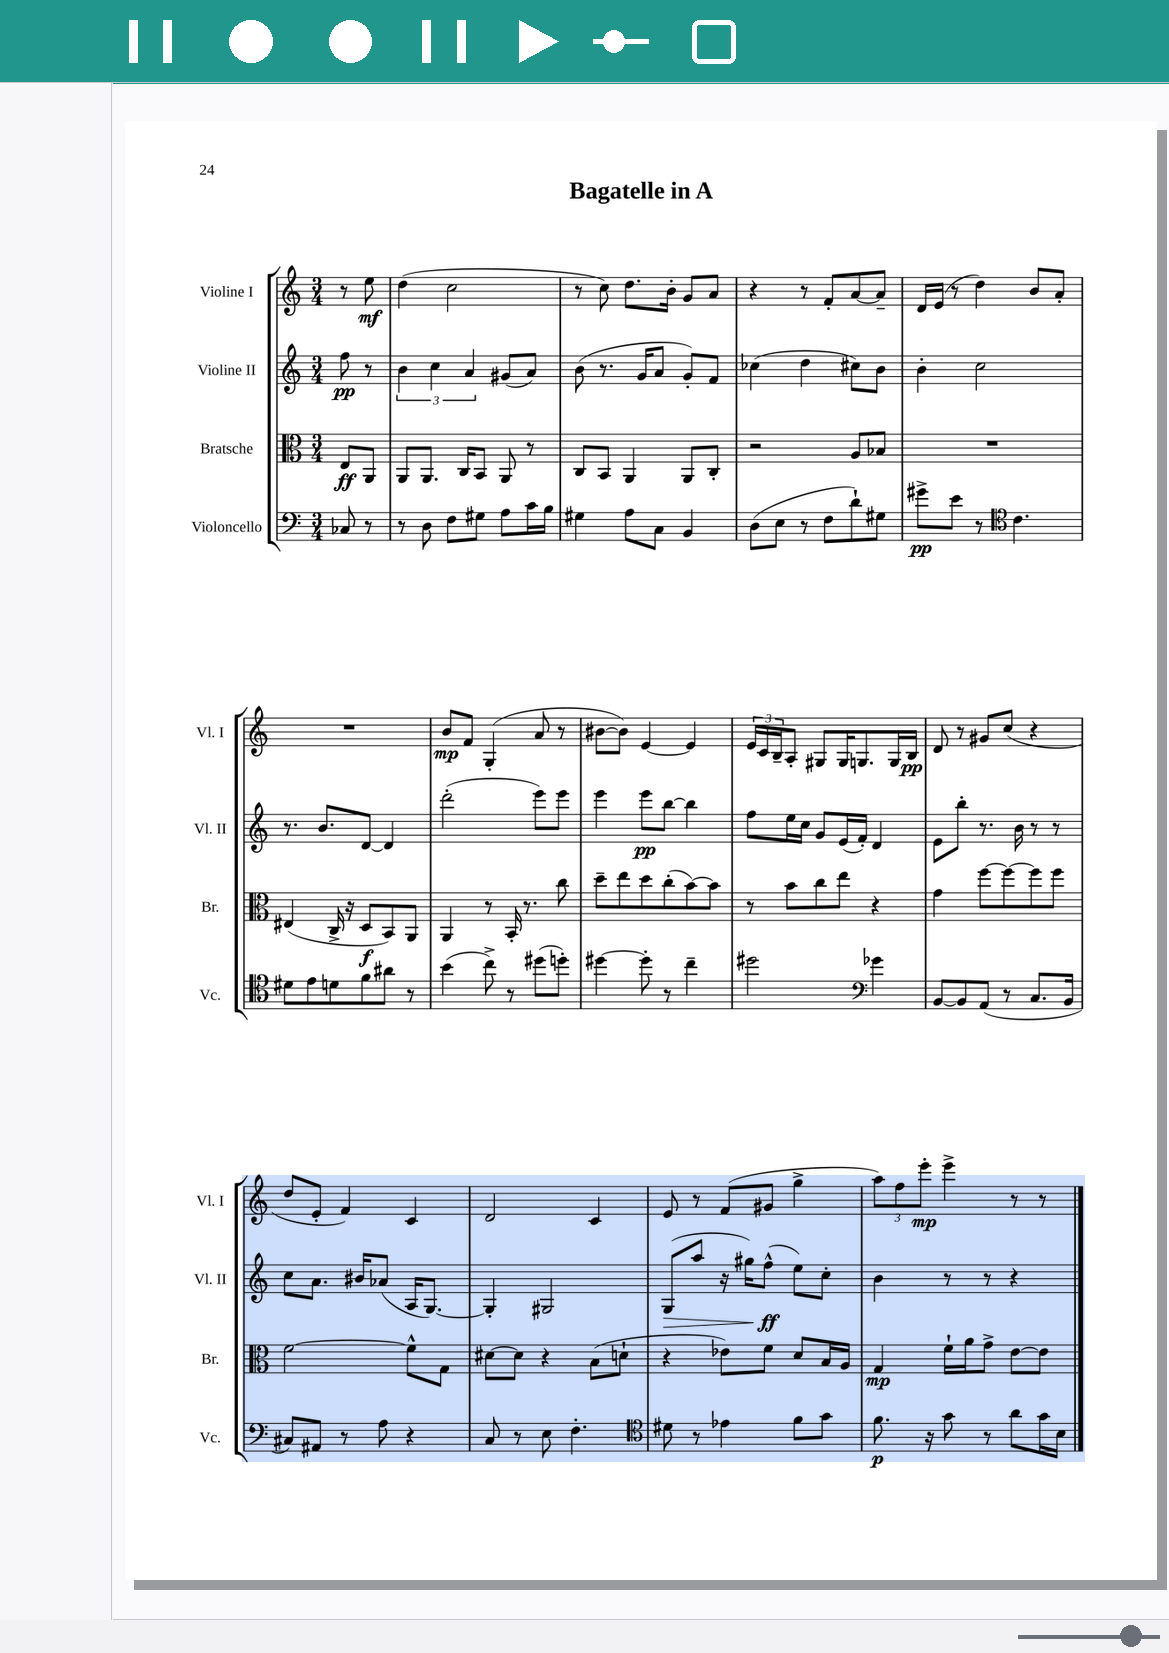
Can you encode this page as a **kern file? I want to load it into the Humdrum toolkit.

**kern	**kern	**kern	**kern
*staff4	*staff3	*staff2	*staff1
*clefF4	*clefC3	*clefG2	*clefG2
*k[]	*k[]	*k[]	*k[]
*M3/4	*M3/4	*M3/4	*M3/4
8C-	8E	8ff	8r
8r	8AA	8r	8ee
=	=	=	=
8r	8AA	6b	(4dd
8D	8.AA	.	.
.	.	6cc	.
8F	.	.	2cc
.	16C	.	.
.	.	6a	.
8G#	8BB	.	.
8A	8AA	(8g#	.
16c	8r	8a)	.
16B	.	.	.
=	=	=	=
4G#	8C	(8b	8r
.	8BB	8.r	8cc)
8A	4AA	.	8.dd
.	.	16g	.
8C	.	8a	.
.	.	.	16b'
4BB	8AA	8g')	8g
.	8C'	8f	8a
=	=	=	=
(8D	2r	(4cc-	4r
8E	.	.	.
8r	.	4dd	8r
8F	.	.	8f'
8d`)	8A	8cc#)	[8a
8G#	8B-	8b	8a~]
=	=	=	=
8g#^	2.r	4b'	16d
.	.	.	(16e
8e	.	.	8r
8r	.	2cc	4dd)
*clefC4	*	*	*
4.c	.	.	.
.	.	.	8b
.	.	.	8a'
=	=	=	=
8d#	(4E#	8.r	2.r
8e	.	.	.
.	.	8.b	.
8d	16C^	.	.
.	16r	.	.
8f	8D	[8d	.
8a#	8BB)	4d]	.
8r	8AA	.	.
=	=	=	=
(4b	4AA	(2ddd'	8b
.	.	.	8f
8cc^)	8r	.	(4G'
8r	16BB'	.	.
.	8.r	.	.
(8dd#	.	8eee)	8a
8dd')	8cc	8eee	8r
=	=	=	=
[4dd#	8dd~	4eee	[8b#
.	8ee	.	8b#])
8dd#']	8dd	8eee	[4e
8r	(8cc'	[8bb	.
4cc~	[8b)	4bb]	4e]
.	8b]	.	.
=	=	=	=
2dd#	8r	8ff	24e
.	.	.	24c
.	.	.	24B~
.	8b	16ee	8A'
.	.	16cc	.
.	8cc	8g	8G#
.	8ee	(16e	16G#
.	.	16f')	8.G
*clefF4	*	*	*
4g-	4r	4d	.
.	.	.	16G
.	.	.	16B
=	=	=	=
[8BB	4g	8e	8d
8BB]	.	8bb'	8r
(8AA	[8ff	8.r	8g#
8r	8ff_	.	(8cc
.	.	16b	.
8.C	8ff]	8r	4r
.	8ff	8r	.
16BB	.	.	.
=	=	=	=
8C#)	[2f	8cc	8dd
8AA#	.	8.a	8e'
8r	.	.	4f)
.	.	16b#	.
8A	.	(8a-	.
4r	8f^^]	16A	4c
.	.	[8.G)	.
.	8G	.	.
=	=	=	=
8C	[8d#	4G']	2d
8r	8d#]	.	.
8E	4r	2G#	.
4.F'	.	.	.
.	(8B	.	4c
.	8d`	.	.
=	=	=	=
*clefC4	*	*	*
8d#	4r	(8G	8e
8r	.	8aa	8r
4e-	8e-)	16r	(8f
.	.	16gg#)	.
.	8f	(8ff^^	8g#
8f	8d	8ee)	4gg^
8g	16B	8cc'	.
.	16A	.	.
=	=	=	=
8.f	4G	4b	12aa)
.	.	.	12ff
.	.	.	12eee'
16r	.	.	.
8g	16f`	8r	4eee^
.	16a	.	.
8r	8g^	8r	.
8a	[8e	4r	8r
16g	8e]	.	8r
16B	.	.	.
==	==	==	==
*-	*-	*-	*-
